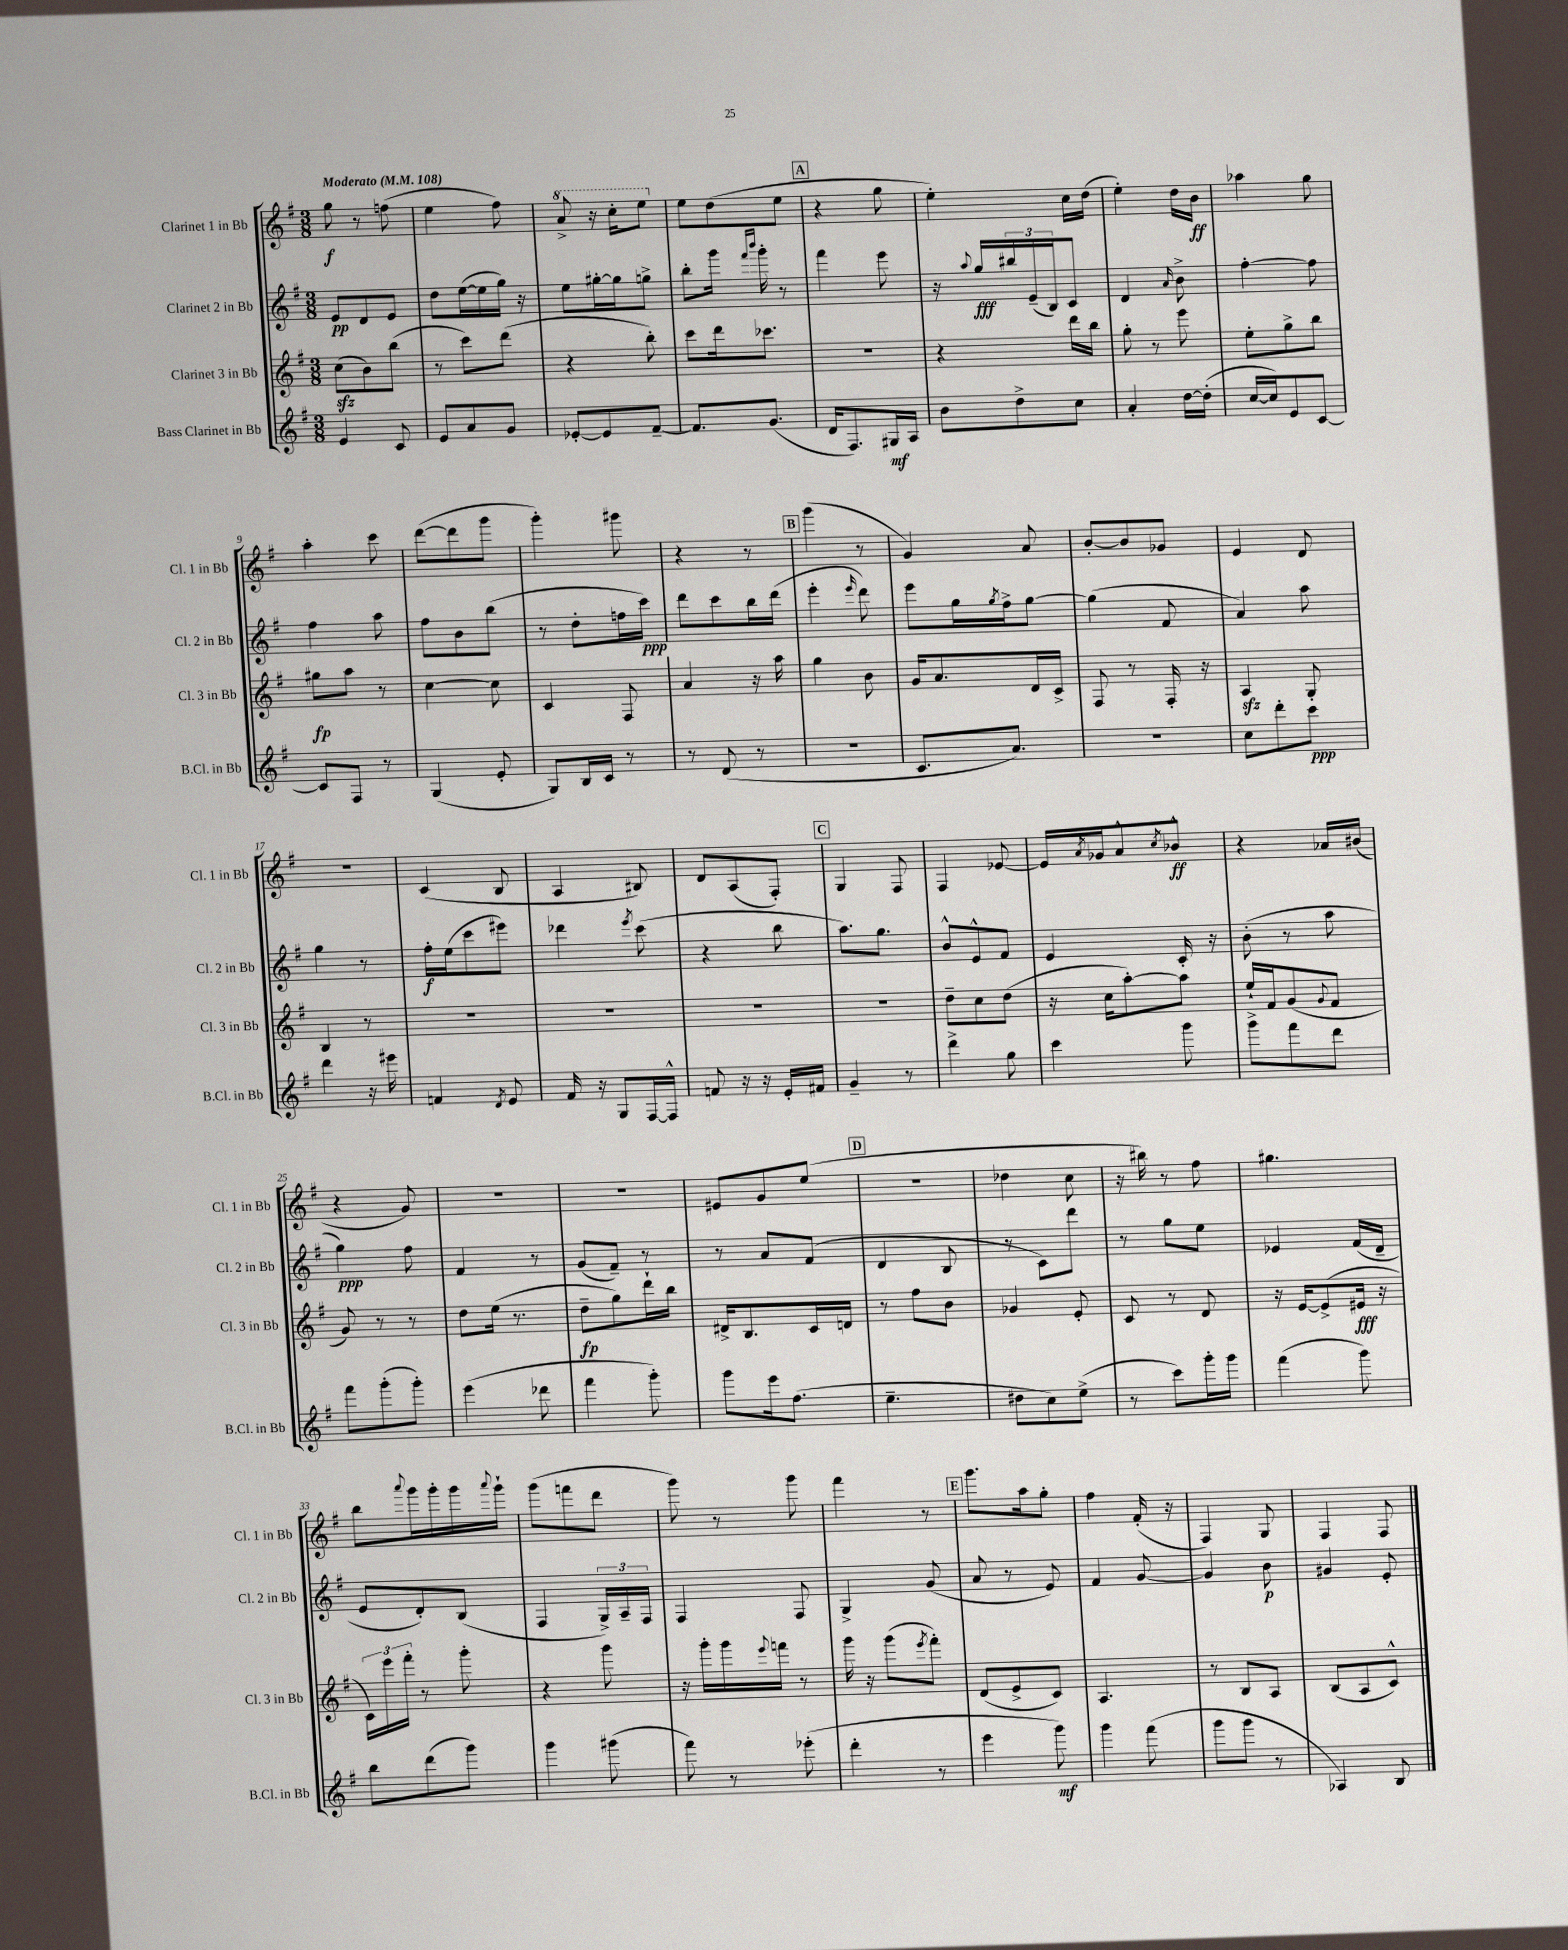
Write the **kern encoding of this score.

**kern	**kern	**kern	**kern
*staff4	*staff3	*staff2	*staff1
*clefG2	*clefG2	*clefG2	*clefG2
*k[f#]	*k[f#]	*k[f#]	*k[f#]
*M3/8	*M3/8	*M3/8	*M3/8
*MM108	*MM108	*MM108	*MM108
4e	(8cc	8e	8gg
.	8b)	8d	8r
8c	(8bb	8e	(8ff
=	=	=	=
8e	8r	8dd	4ee
8a	8ccc)	([16ee	.
.	.	16ee]	.
8g	(8ddd	16gg)	8ff#)
.	.	16r	.
=	=	=	=
[8e-'	4r	8ee	8aa^
8e-]	.	[16gg#'	16r
.	.	16gg#]	16ccc'
[8f#~	8bb')	8gg^	8eee
=	=	=	=
8.f#]	8ccc	8bb'	8ee
.	16ddd	16ggg	(8dd
.	.	16qqfff#	.
.	.	16qqbbb	.
(8.g	8.ccc-	16ggg'	.
.	.	8r	8ee
=	=	=	=
16d	4.r	4fff#	4r
8.F#)	.	.	.
16G#	.	8eee	8gg
16A	.	.	.
=	=	=	=
8b	4r	16r	4ee')
.	.	8qqaa	.
.	.	16gg	.
8dd^	.	24bb#	.
.	.	(24e~	.
.	.	24B)	.
8cc	16ddd	8c	16cc
.	16bb	.	(16dd
=	=	=	=
4a'	8gg'	4d	4ee')
.	8r	.	.
.	.	16qqa	.
[16dd	8eee	8b^	16dd
(16dd']	.	.	16b
=	=	=	=
[16cc	8ee'	[4ff#'	4aa-
16cc])	.	.	.
8e	8gg^	.	.
[8c	8bb	8ff#]	8gg
=	=	=	=
8c]	8gg#	4ff#	4aa'
8F#	8aa	.	.
8r	8r	8aa	8ccc
=	=	=	=
(4G	[4cc	8ff#	([8ddd
.	.	8b	8ddd]
8e'	8cc]	(8bb	8ggg
=	=	=	=
8G)	4c	8r	4ggg')
16B	.	8dd'	.
16c	.	.	.
8r	8F#	16ff	8ggg#
.	.	16ccc)	.
=	=	=	=
8r	4a	8ddd	4r
(8d	.	8ccc	.
8r	16r	16bb	8r
.	16aa	(16ddd	.
=	=	=	=
4.r	4gg	4eee'	(4ggg
.	.	16qqeee	.
.	8b	8ddd)	8r
=	=	=	=
8.c	16g	8eee	4g)
.	8.a	.	.
.	.	16gg	.
.	.	8qgg	.
8.a)	.	16ff#^	.
.	16d	[8gg	8a
.	16c^	.	.
=	=	=	=
4.r	8F#	(4gg]	[8b'
.	8r	.	8b]
.	16F#'	8f#	8g-
.	16r	.	.
=	=	=	=
8cc	4A	4a)	4e
8ddd'	.	.	.
8ccc	8G'	8aa	8d
=	=	=	=
4ddd	4B	4gg	4.r
16r	8r	8r	.
16eee#	.	.	.
=	=	=	=
4f	4.r	16ff#'	(4c
.	.	(16ee	.
.	.	8ccc	.
8qd	.	.	.
8e	.	8eee#)	8B
=	=	=	=
16f#	4.r	4ddd-	4A
16r	.	.	.
8G	.	.	.
.	.	8qeee	.
[16F#	.	(8ccc	8B#)
16F#^^]	.	.	.
=	=	=	=
8f	4.r	4r	8d
16r	.	.	(8A
16r	.	.	.
16e'	.	8bb	8F#')
16f#	.	.	.
=	=	=	=
4g~	4.r	8.aa)	4G
.	.	8.gg	.
8r	.	.	8F#
=	=	=	=
4ddd^	8dd~	8b^^	4F#
.	8cc	8e^^	.
8gg	(8dd	8f#	[8e-
=	=	=	=
4ccc	16r	4e	16e-]
.	.	.	8qa
.	16cc	.	16g-
.	[8aa')	.	8a^^
.	.	.	8qcc
8ggg	8aa]	16c'	8b-^^
.	.	16r	.
=	=	=	=
8ggg^	16ee`	(8b'	4r
.	16f#	.	.
8fff#	(8g	8r	.
.	8qqg	.	.
8ddd	8f#	8aa	16a-
.	.	.	(16b#
=	=	=	=
8fff#	8g)	4gg)	4r
(8ggg'	8r	.	.
8ggg')	8r	8ff#	8g)
=	=	=	=
(4eee	8dd	4f#	4.r
.	(16ee	.	.
.	8.r	.	.
8ddd-	.	8r	.
=	=	=	=
4fff#	8dd~	(8g	4.r
.	8gg)	8f#~)	.
8ggg')	16ddd`	8r	.
.	16bb	.	.
=	=	=	=
8ggg	16d#^	8r	8e#
.	8.B	.	.
16eee	.	8a	8g
(8.ff#	.	.	.
.	16c	(8f#	(8ee
.	16d	.	.
=	=	=	=
4.ee~	8r	4d	4.r
.	8ff#	.	.
.	8b	8B	.
=	=	=	=
8dd#	4g-	8r	4dd-
8cc)	.	8c)	.
(8ee^	8e'	8ddd	8cc
=	=	=	=
8r	8c	8r	16r
.	.	.	16bb#)
8ccc)	8r	8gg	8r
16ggg'	8d	8ee	8ff#
16ggg	.	.	.
=	=	=	=
(4fff#	16r	4e-	4.gg#
.	[16e	.	.
.	(8e^]	.	.
8ggg)	16e#	(16f#	.
.	16r	16d~	.
=	=	=	=
8bb	24c)	8e	8bb
.	24eee	.	.
.	24fff#'	.	.
.	.	.	8qqaaa
(8ddd	8r	8d')	16ggg
.	.	.	16ggg'
8ggg)	8ggg'	(8B	16ggg
.	.	.	8qqaaa
.	.	.	16ggg`
=	=	=	=
4ggg	4r	4F#	(8ggg
.	.	.	8fff
(8ggg#	8ggg	24G^)	8ddd
.	.	24A~	.
.	.	24F#	.
=	=	=	=
8fff#)	16r	4F#	8ggg)
.	16ggg'	.	.
8r	16ggg	.	8r
.	8qqeee	.	.
.	16fff	.	.
(8eee-'	8r	8F#	8ggg
=	=	=	=
4ddd'	16ggg	4G^	4fff#
.	16r	.	.
.	(8ggg	.	.
.	8qeee	.	.
8r	8fff#')	(8g	8r
=	=	=	=
4eee	(8d	8a	8.ggg
.	8e^	8r	.
.	.	.	16aa
8ggg)	8c)	8e)	8gg'
=	=	=	=
4ggg	4.A	4f#	4ff#
(8fff#	.	[8g	(16f#'
.	.	.	16r
=	=	=	=
8ggg	8r	4g]	4F#)
8ggg	8B	.	.
8r	8A	8b	8G
=	=	=	=
4A-)	(8B	4g#	4F#
.	8A	.	.
8B	8c^^)	8e'	8F#
==	==	==	==
*-	*-	*-	*-
